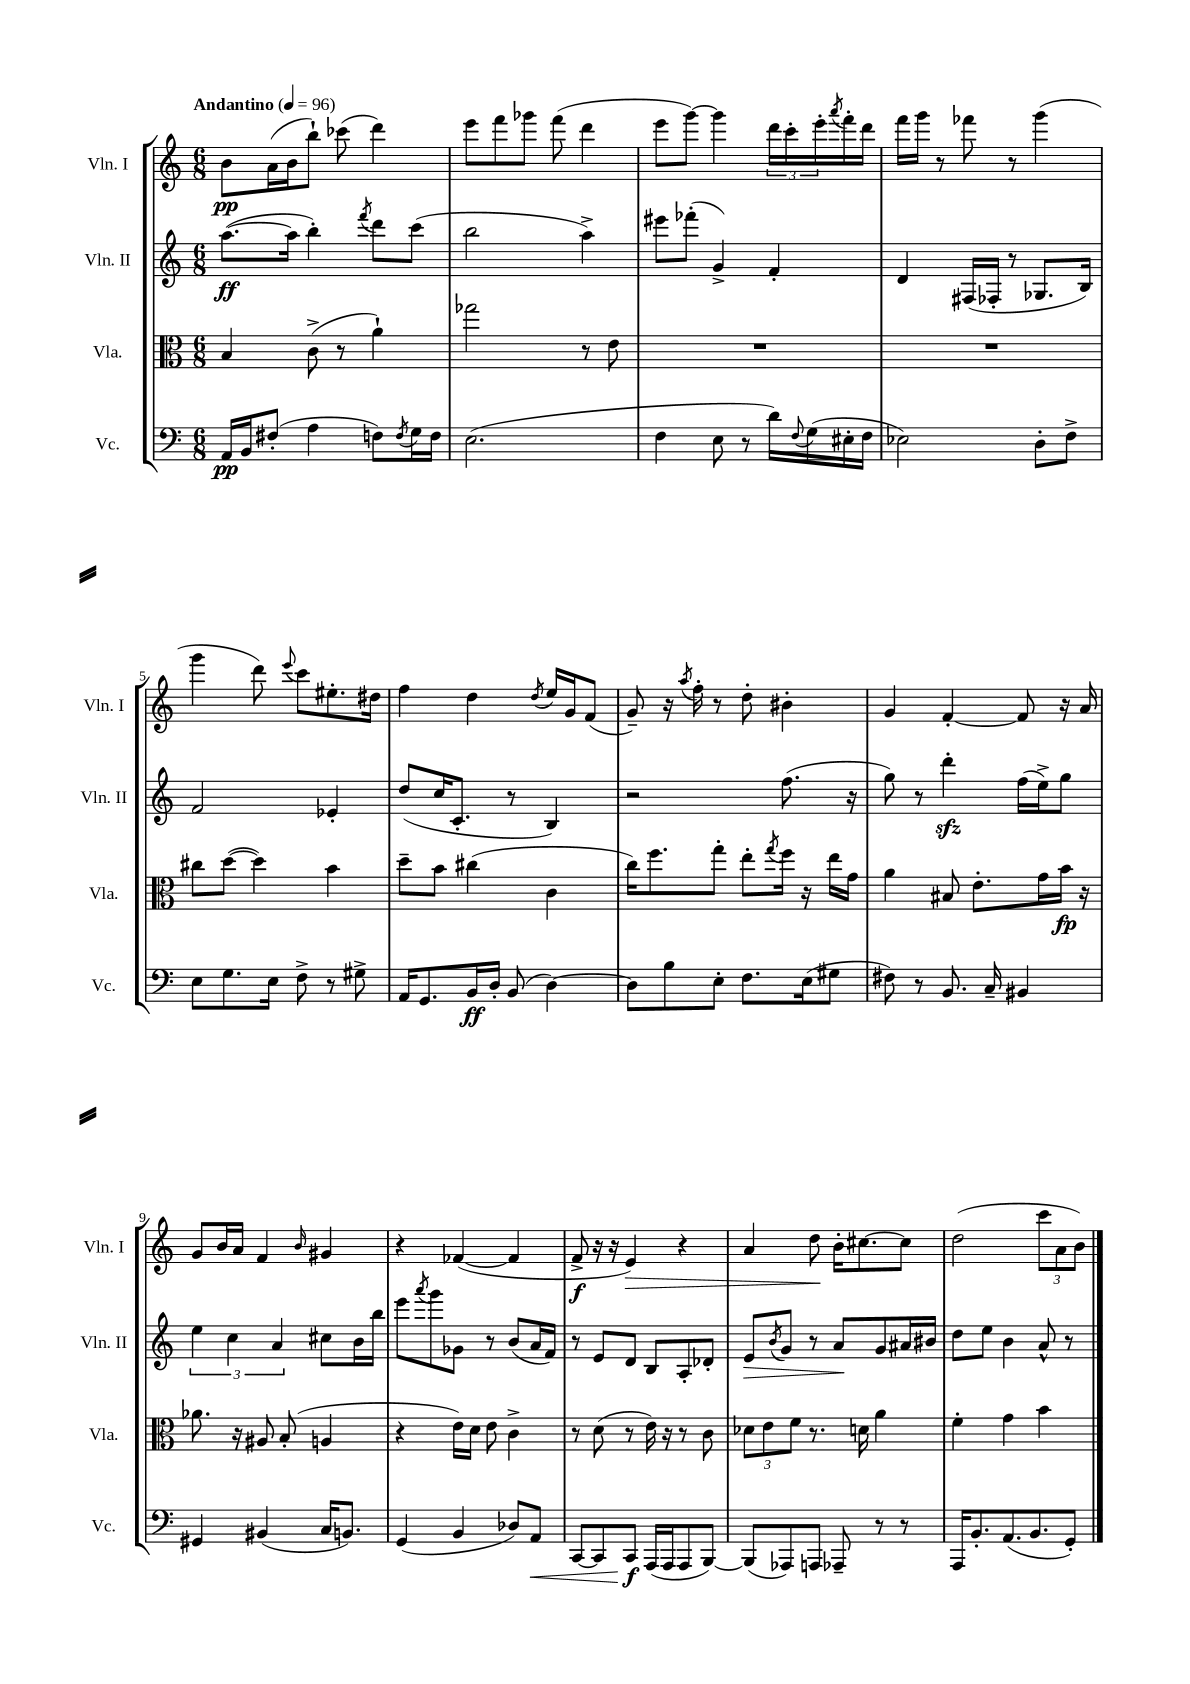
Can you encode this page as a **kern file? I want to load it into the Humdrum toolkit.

**kern	**dynam	**kern	**dynam	**kern	**dynam	**kern	**dynam
*part4	*part4	*part3	*part3	*part2	*part2	*part1	*part1
*staff4	*staff4	*staff3	*staff3	*staff2	*staff2	*staff1	*staff1
*I"Vc.	*	*I"Vla.	*	*I"Vln. II	*	*I"Vln. I	*
*I'Vc.	*	*I'Vla.	*	*I'Vln. II	*	*I'Vln. I	*
*clefF4	*	*clefC3	*	*clefG2	*	*clefG2	*
*k[]	*	*k[]	*	*k[]	*	*k[]	*
*M6/8	*	*M6/8	*	*M6/8	*	*M6/8	*
*MM96	*	*MM96	*	*MM96	*	*MM96	*
=1	=1	=1	=1	=1	=1	=1	=1
!	!	!	!	!	!	!LO:TX:a:B:t=Andantino	!
16AA/LL	pp	4B/	.	([8.aa\L	ff	8b\L	pp
16BB/J	.	.	.	.	.	.	.
(8F#X'/J	.	.	.	.	.	(16a\L	.
.	.	.	.	16aa\Jk]	.	16b\J	.
4A\	.	(8c^\	.	4bb'\)	.	8bb`\J)	.
.	.	8r	.	.	.	(8ccc-X\	.
.	.	.	.	8qfff/	.	.	.
8Fn\L)	.	4a`\)	.	8ddd\L	.	4ddd\)	.
8qF/	.	.	.	.	.	.	.
16G\L	.	.	.	(8ccc\J	.	.	.
16F\JJ	.	.	.	.	.	.	.
=2	=2	=2	=2	=2	=2	=2	=2
(2.E\	.	2gg-X\	.	2bb\	.	8eee\L	.
.	.	.	.	.	.	8fff\	.
.	.	.	.	.	.	8ggg-X\J	.
.	.	.	.	.	.	(8fff\	.
.	.	8r	.	4aa^\)	.	4ddd\	.
.	.	8e\	.	.	.	.	.
=3	=3	=3	=3	=3	=3	=3	=3
4F\	.	2.r	.	8eee#X\L	.	8eee\L	.
.	.	.	.	(8fff-X'\J	.	[8ggg\J)	.
8E\	.	.	.	4g^/)	.	4ggg\]	.
8r	.	.	.	.	.	.	.
16d\LL)	.	.	.	4f'/	.	24ddd\LL	.
.	.	.	.	.	.	24ccc'\	.
8qqF/	.	.	.	.	.	.	.
(16G\	.	.	.	.	.	.	.
.	.	.	.	.	.	24eee'\	.
.	.	.	.	.	.	8qaaa/	.
16E#X'\	.	.	.	.	.	16fff'\	.
16F\JJ	.	.	.	.	.	16ddd\JJ	.
=4	=4	=4	=4	=4	=4	=4	=4
2E-X\)	.	2.r	.	4d/	.	16fff\LL	.
.	.	.	.	.	.	16ggg\JJ	.
.	.	.	.	.	.	8r	.
.	.	.	.	(16F#X/LL	.	8fff-X\	.
.	.	.	.	16F-X'/JJ	.	.	.
.	.	.	.	8r	.	8r	.
8D'\L	.	.	.	8.G-X/L	.	(4ggg\	.
8F^\J	.	.	.	.	.	.	.
.	.	.	.	16B/Jk)	.	.	.
!!LO:LB:g=z
=5	=5	=5	=5	=5	=5	=5	=5
8E\L	.	8cc#X\L	.	2f/	.	4ggg\	.
8.G\	.	([8dd\J	.	.	.	.	.
.	.	4dd\])	.	.	.	8ddd\)	.
16E\Jk	.	.	.	.	.	.	.
.	.	.	.	.	.	8qqeee/	.
8F^\	.	.	.	.	.	8ccc\L	.
8r	.	4b\	.	4e-X'/	.	8.ee#X'\	.
8G#X^\	.	.	.	.	.	.	.
.	.	.	.	.	.	16dd#X\Jk	.
=6	=6	=6	=6	=6	=6	=6	=6
16AA/KL	.	8dd~\L	.	(8dd/L	.	4ff\	.
8.GG/	.	.	.	.	.	.	.
.	.	8b\J	.	16cc/K	.	.	.
.	.	.	.	8.c'/J	.	.	.
16BB/L	ff	(4cc#X\	.	.	.	4dd\	.
16D'/JJ	.	.	.	.	.	.	.
(8BB/	.	.	.	8r	.	.	.
.	.	.	.	.	.	8qdd/	.
[4D\)	.	4c\	.	4B/)	.	16ee/LL	.
.	.	.	.	.	.	16g/J	.
.	.	.	.	.	.	(8f/J	.
=7	=7	=7	=7	=7	=7	=7	=7
8D\L]	.	16cc\KL)	.	2r	.	8g~/)	.
.	.	8.ff\	.	.	.	.	.
8B\	.	.	.	.	.	16r	.
.	.	.	.	.	.	8qaa/	.
.	.	.	.	.	.	16ff'\	.
8E'\J	.	8gg'\J	.	.	.	8r	.
8.F\L	.	8ee'\L	.	.	.	8dd'\	.
.	.	8qgg/	.	.	.	.	.
.	.	16ff\Jk	.	(8.ff\	.	4b#X'\	.
(16E\k	.	16r	.	.	.	.	.
8G#X\J	.	16ee\LL	.	.	.	.	.
.	.	16g\JJ	.	16r	.	.	.
=8	=8	=8	=8	=8	=8	=8	=8
8F#X\)	.	4a\	.	8gg\)	.	4g/	.
8r	.	.	.	8r	.	.	.
8.BB/	.	8B#X/	.	4dddzz'\	.	[4f'/	.
.	.	8.e'\L	.	.	.	.	.
16C~/	.	.	.	.	.	.	.
4BB#X/	.	.	.	(16ff\LL	.	8f/]	.
.	.	16g\L	.	16ee^\J)	.	.	.
.	.	16b\JJ	fp	8gg\J	.	16r	.
.	.	16r	.	.	.	16a/	.
!!LO:LB:g=z
=9	=9	=9	=9	=9	=9	=9	=9
4GG#X/	.	8.a-X\	.	6ee\	.	8g/L	.
.	.	.	.	.	.	16b/L	.
.	.	.	.	6cc\	.	.	.
.	.	16r	.	.	.	16a/JJ	.
(4BB#X/	.	8A#X/	.	.	.	4f/	.
.	.	.	.	6a/	.	.	.
.	.	(8B'/	.	.	.	.	.
.	.	.	.	.	.	16qqb/	.
16C/KL	.	4An/	.	8cc#X\L	.	4g#X/	.
8.BBn/J)	.	.	.	.	.	.	.
.	.	.	.	16b\L	.	.	.
.	.	.	.	16bb\JJ	.	.	.
=10	=10	=10	=10	=10	=10	=10	=10
(4GG/	.	4r	.	8eee\L	.	4r	.
.	.	.	.	8qaaa/	.	.	.
.	.	.	.	8ggg\	.	.	.
4BB/	.	16e\LL)	.	8g-X\J	.	([4f-X/	.
.	.	16d\JJ	.	.	.	.	.
.	.	8e\	.	8r	.	.	.
8D-X/L)	.	4c^\	.	(8b/L	.	4f-/]	.
!	!LO:HP:b	!	!	!	!	!	!
8AA/J	<	.	.	16a/L	.	.	.
.	.	.	.	16f/JJ)	.	.	.
=11	=11	=11	=11	=11	=11	=11	=11
[8CC/L	.	8r	.	8r	.	8f^/	f
8CC/]	.	(8d\	.	8e/L	.	16r	.
.	.	.	.	.	.	16r	.
!	!	!	!	!	!	!	!LO:HP:b
8CC/J	f	8r	.	8d/J	.	4e/)	>
(16AAA/LL	[	16e\)	.	8B/L	.	.	.
16AAA/J	.	16r	.	.	.	.	.
8AAA/	.	8r	.	8A'/	.	4r	.
[8BBB/J)	.	8c\	.	8d-X'/J	.	.	.
=12	=12	=12	=12	=12	=12	=12	=12
!	!	!	!	!	!LO:HP:b	!	!
(8BBB/L]	.	12d-X\L	.	8e/L	>	4a/	.
.	.	12e\	.	.	.	.	.
.	.	.	.	8qb/	.	.	.
8AAA-X/)	.	.	.	8g/J	.	.	.
.	.	12f\J	.	.	.	.	.
8AAAn/J	.	8.r	.	8r	.	8dd\	.
8AAA-X~/	.	.	.	8a/L	.	16b'\KL	]
.	.	16dn\	.	.	.	[8.cc#X\	.
8r	.	4a\	.	8g/	]	.	.
8r	.	.	.	16a#X/L	.	8cc#\J]	.
.	.	.	.	16b#X/JJ	.	.	.
=13	=13	=13	=13	=13	=13	=13	=13
16AAA/KL	.	4f'\	.	8dd\L	.	(2dd\	.
8.BB'/	.	.	.	.	.	.	.
.	.	.	.	8ee\J	.	.	.
(8.AA/	.	4g\	.	4b\	.	.	.
8.BB/	.	.	.	.	.	.	.
.	.	4b\	.	8a^^/	.	12ccc\L	.
.	.	.	.	.	.	12a\	.
8GG'/J)	.	.	.	8r	.	.	.
.	.	.	.	.	.	12b\J)	.
==	==	==	==	==	==	==	==
*-	*-	*-	*-	*-	*-	*-	*-
